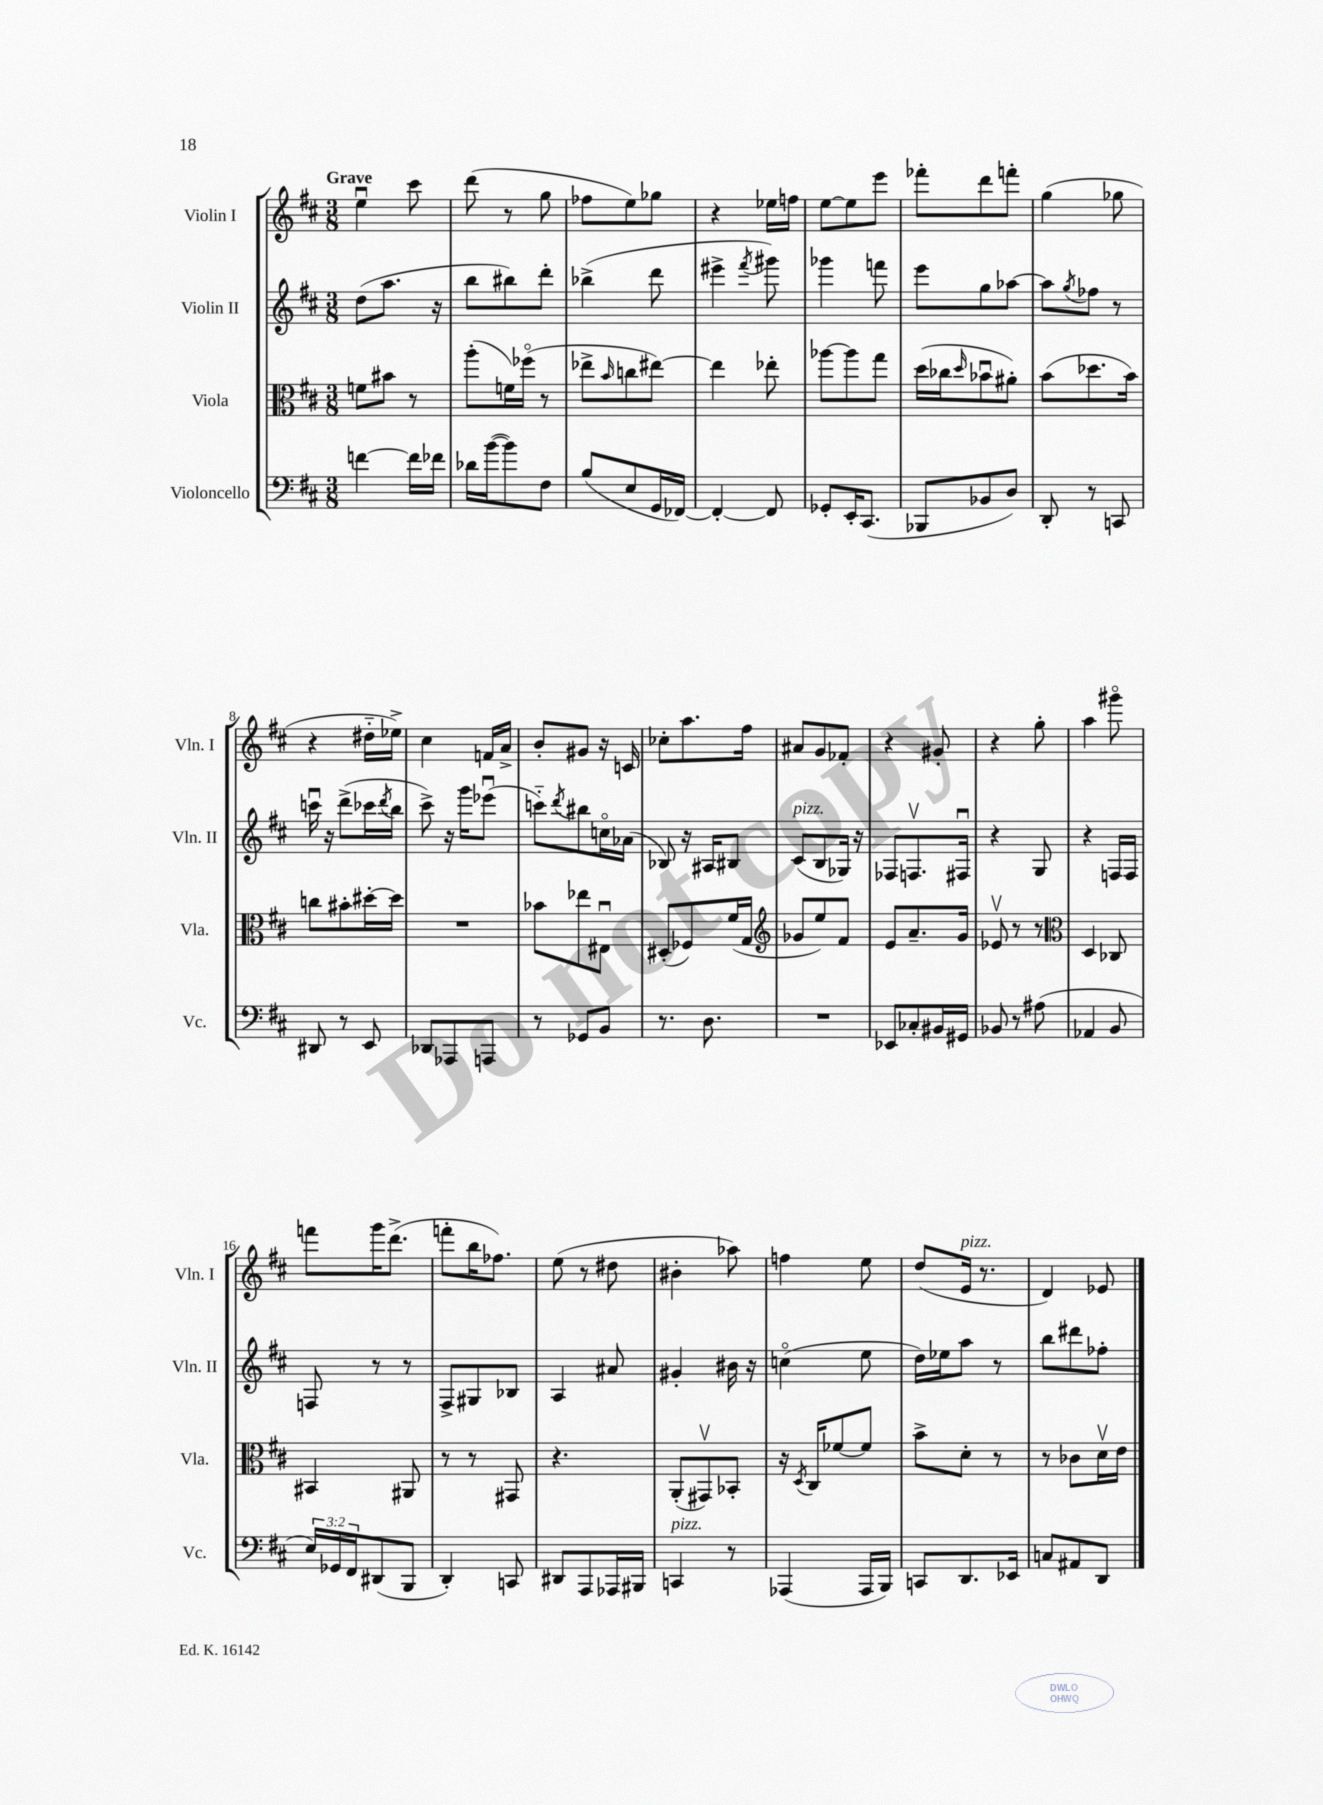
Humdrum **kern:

**kern	**kern	**kern	**kern
*staff4	*staff3	*staff2	*staff1
*clefF4	*clefC3	*clefG2	*clefG2
*k[f#c#]	*k[f#c#]	*k[f#c#]	*k[f#c#]
*M3/8	*M3/8	*M3/8	*M3/8
[4f\	8f\L	(8dd\L	4eeu\
.	8b#\J	8.aa\J	.
16f\]LL	8r	.	8ccc#\
16f-\JJ	.	16r	.
=	=	=	=
16d-\LL	(8aa'\L	8bb\L	(8ddd\
([16b\J	.	.	.
8b\])	16f\L)	8bb#\)	8r
.	(16ff-o\JJ	.	.
8F#\J	8r	8ddd'\J	8gg\
=	=	=	=
(8B/L	8ee-^\L	(4bb-^\	8ff-\L
.	16qqb/	.	.
8E/	8cc\	.	8ee\)
16GG/L	[8ee#\J)	8ddd\	8gg-\J
[16FF-/JJ)	.	.	.
=	=	=	=
4FF-'/_	4ee#\]	4eee#^\	4r
.	.	8qfff#/	.
8FF-/]	8ee-'\	8ggg#\)	16ee-\LL
.	.	.	16ff\JJ
=	=	=	=
8GG-'/L	[8aa-\L	4ggg-\	[8ee\L
16EE'/K	8aa-\]	.	8ee\]
(8.CC#/J	.	.	.
.	8gg\J	8fff\	8eee\J
=	=	=	=
8BBB-/L	(16dd\LL	8eee\L	8fff-'\L
.	16cc-\J	.	.
.	16qqdd/	.	.
8BB-/	8b-u\	8gg\	8ddd\
8D/J)	8a#'\J)	[8aa-\J	8fff'\J
=	=	=	=
8DD'/	(8b\L	8aa-\]L	(4gg\
.	.	8qgg/	.
8r	8.dd-\	8ff-\J	.
8CC/	.	8r	8gg-\
.	16b\Jk)	.	.
=	=	=	=
8DD#/	8cc\L	16cccu\	4r
.	.	16r	.
8r	8b#'\	(8ddd^\L	.
8EE/	[16dd#'\L	16ccc-\L	16dd#'~\LL
.	.	8qddd/	.
.	16dd#\]JJ	16bb\JJ	16ee-^\JJ)
=	=	=	=
8DD-/L	4.r	8ccc#^\)	4cc#\
8AAA-/	.	16r	.
.	.	16ggg\LK	.
8AAA/J	.	(8eee-u\J	16f/LL
.	.	.	16a^/JJ
=	=	=	=
8r	8b-\L	8ccc'~\L)	8b'/L
.	.	8qddd/	.
8GG-/L	8ee-\	8bb#\	8g#/J
8BB/J	8E#u\J	16cco\L	16r
.	.	(16a-\JJ	16c/
=	=	=	=
8.r	(8D#'/L	8B-/)	8cc-'\L
.	8F-/)	16r	8.aa\
8.D\	.	16A#/LK	.
.	(16f#/L	8B#/J	.
.	16G/JJ	.	16ff#\Jk
=	=	=	=
*	*clefG2	*	*
4.r	8g-/L	(8c#/L	8a#/L
.	8ee/)	8B/	8g/
.	8f#/J	16G-/Jk)	8f-'/J
.	.	16r	.
=	=	=	=
8EE-/L	8e/L	8F-/L	4r
8C-'/	8.a~/	8.Fv/	.
16BB#/L	.	.	8g#'/
16GG#/JJ	16g/Jk	16F#u/Jk	.
=	=	=	=
8BB-/	8e-v/	4r	4r
8r	8r	.	.
(8A#\	8r	8G/	8gg'\
=	=	=	=
*	*clefC3	*	*
4AA-/	4D/	4r	4aa\
8BB/	8C-/	16F/LL	8ggg#o\
.	.	16F/JJ	.
=	=	=	=
24E/LL)	4BB#/	8F/	8fff\L
24GG-/	.	.	.
24FF#/J	.	.	.
(8DD#/	.	8r	16ggg\K
.	.	.	(8.ddd^\J
8BBB/J	8AA#/	8r	.
=	=	=	=
4DD'/)	8r	8F#^/L	8fff'\L
.	8r	8G#/	16bb\K
.	.	.	8.ff-\J)
8CC/	8GG#/	8B-/J	.
=	=	=	=
8DD#/L	4.r	4A/	(8ee\
8AAA/	.	.	8r
16AAA-/L	.	8a#/	8dd#\
16BBB#/JJ	.	.	.
=	=	=	=
4CC/	(8AA'/L	4g#'/	4b#'\
.	8GG#v/)	.	.
8r	8BB-'/J	16b#\	8aa-\)
.	.	16r	.
=	=	=	=
(4AAA-/	16r	(4cco\	4ff\
.	8qD/	.	.
.	16C#/LK	.	.
.	[8f-/	.	.
16AAA-/LL	8f-/]J	8ee\	8ee\
16BBB/JJ)	.	.	.
=	=	=	=
8CC/L	8b^\L	16dd\LL)	(8dd/L
.	.	16ee-\J	.
8.DD/	8d'\J	8aa\J	16e/Jk
.	.	.	8.r
.	8r	8r	.
16EE-/Jk	.	.	.
=	=	=	=
8C/L	8r	8bb\L	4d/)
8AA#/	8c-\L	8ddd#\	.
8DD/J	16dv\L	8ff-'\J	8e-/
.	16e\JJ	.	.
==	==	==	==
*-	*-	*-	*-
